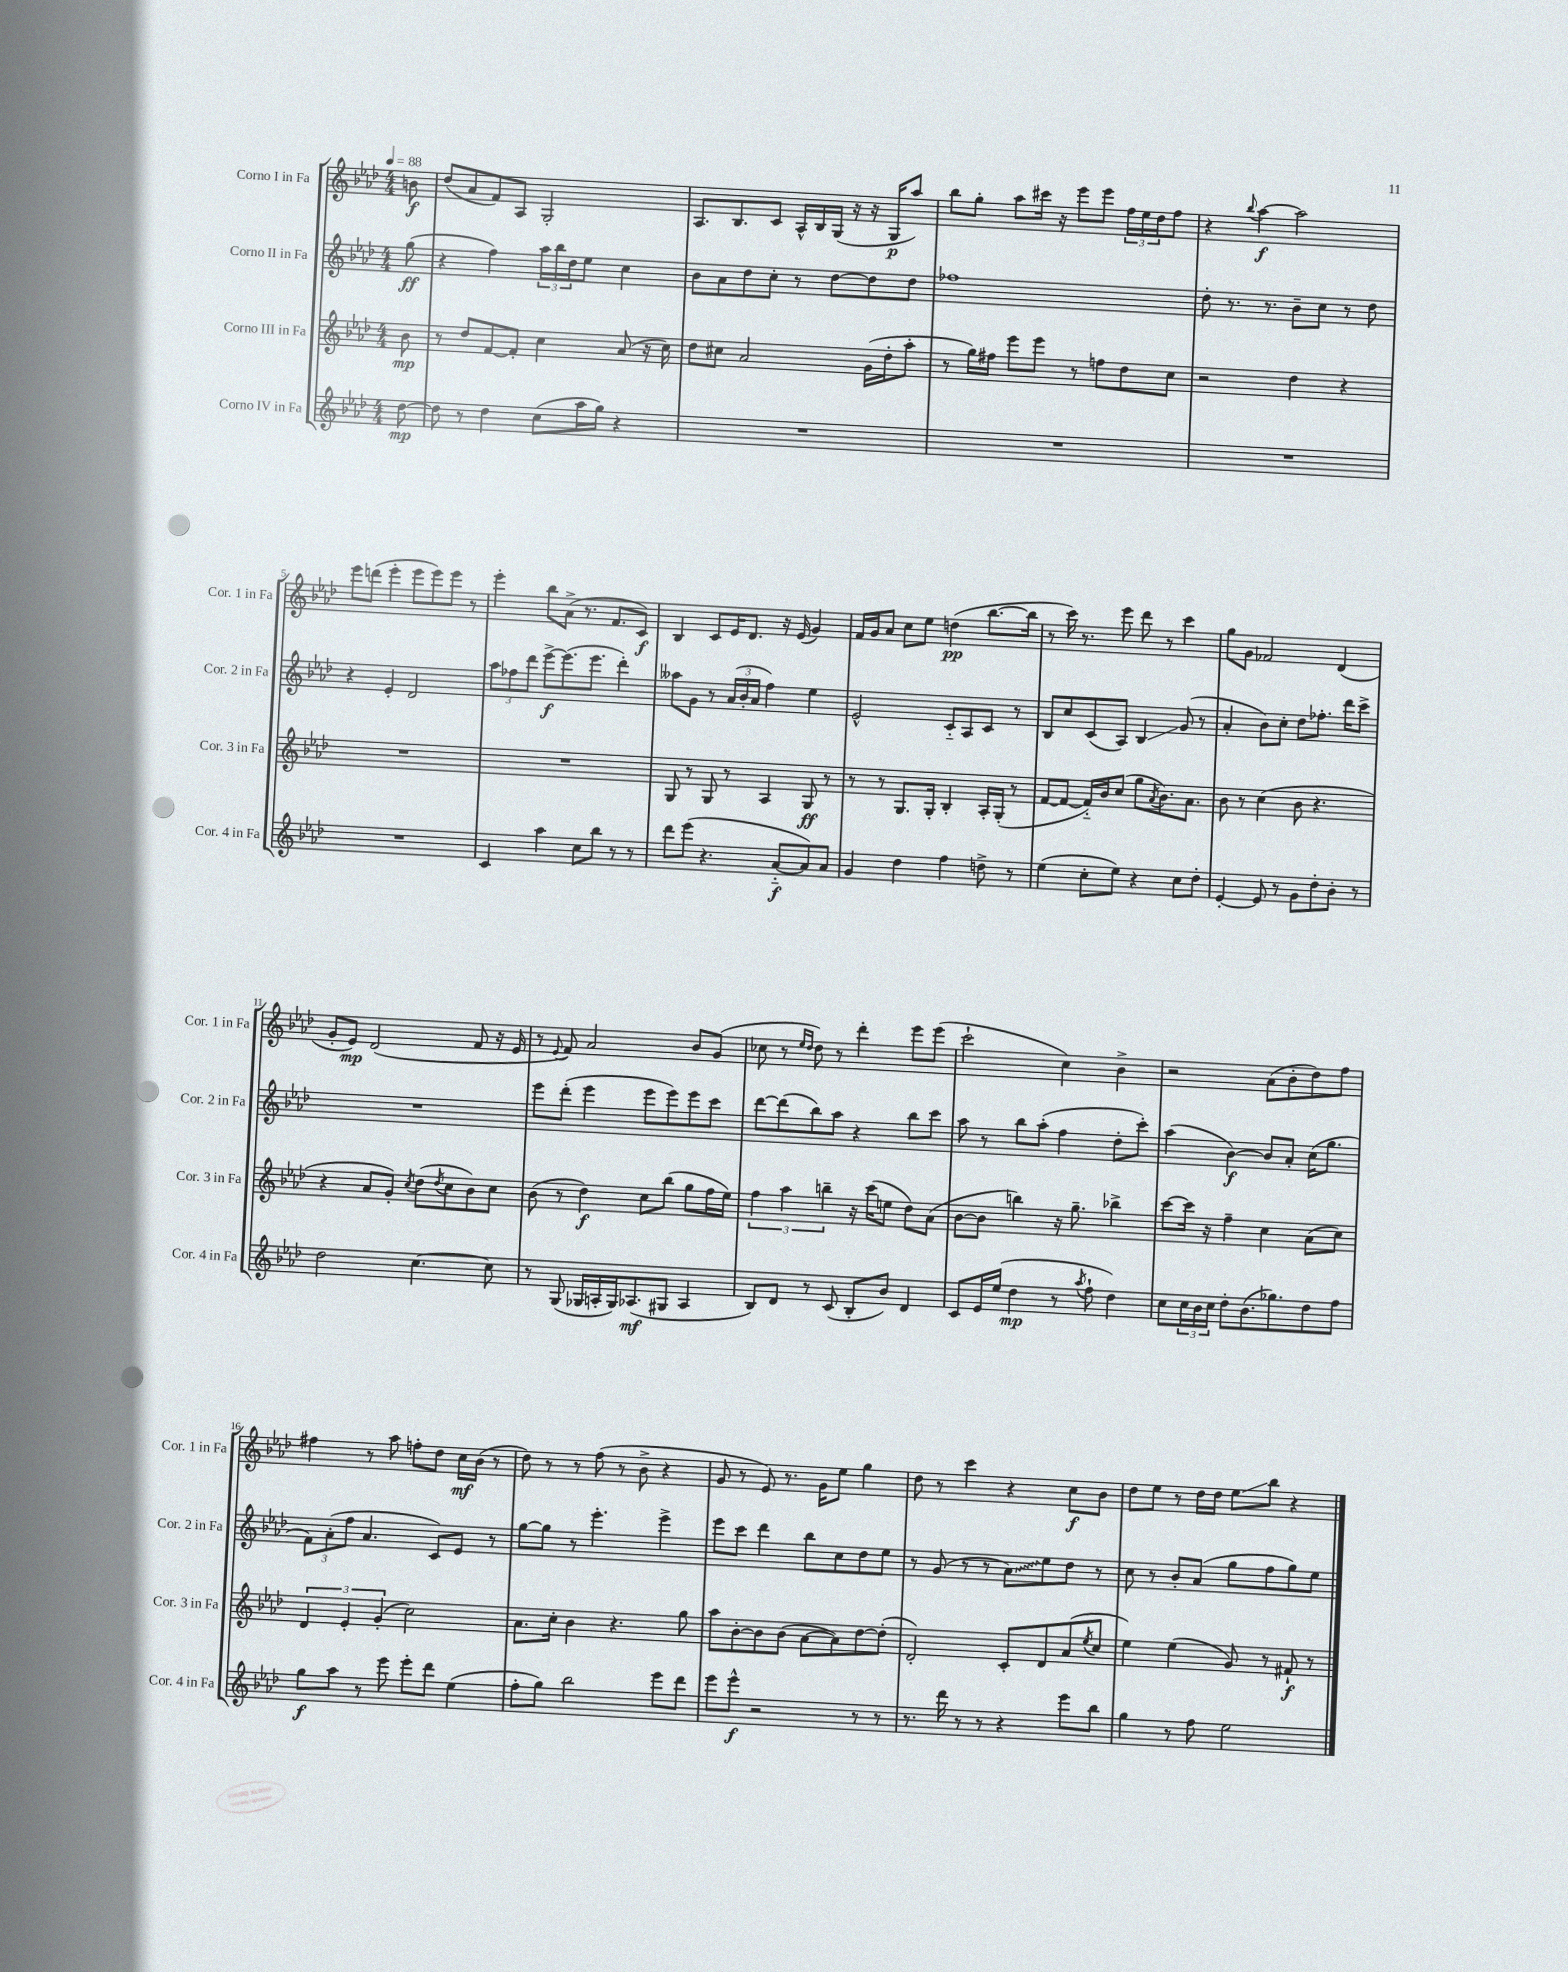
<<
\new StaffGroup <<
\new Staff = "s0" \with { instrumentName = "Corno I in Fa" shortInstrumentName = "Cor. 1 in Fa" } {
    \clef treble \key aes \major \numericTimeSignature \time 4/4 \partial 8 \tempo 4 = 88
    b'8\f |
    des''8( aes'8 f'8) aes8 g2-. |
    aes8. bes8. c'8 aes16-^ bes16 g16( r16 r16 g16\p aes''8) |
    bes''8 g''8-. aes''8 cis'''16 r16 ees'''8 ees'''8 \tuplet 3/2 { f''16 ees''16 des''16 } f''8 |
    r4 \appoggiatura { bes''8 } aes''4~\f aes''2 |
    ees'''8 d'''8( ees'''4-. ees'''8 ees'''8) ees'''8 r8 |
    ees'''4-. bes''8 aes'8->( r8. f'8. c'8\f) |
    bes4 c'8 ees'16 des'8. r16 ees'16( g'4) |
    f'16 g'16 aes'8 c''8 ees''8 d''4\pp( bes''8.~ bes''16 |
    r8 c'''16) r8. ees'''8 des'''8 r8 c'''4 |
    g''8 g'8 fes'2 des'4( |
    g'8-. ees'8\mp) des'2( f'8 r16 ees'16 |
    r8 \appoggiatura { ees'8 } f'8) aes'2 bes'8 g'8( |
    ces''8 r8 \grace { ees''16 des''16 } des''8) r8 des'''4-. ees'''8 ees'''8( |
    c'''2-! c''4) bes'4-> |
    r2 aes'8( bes'8-. des''8) f''8 |
    fis''4 r8 aes''8 f''8-. des''8 c''16\mf bes'16( r8 |
    des''8) r8 r8 f''8( r8 bes'8-> r4 |
    g'8 r8 ees'8) r8. g'16 ees''8 g''4 |
    des''8 r8 c'''4 r4 c''8\f bes'8 |
    des''8 ees''8 r8 des''16 des''16 ees''8\glissando bes''8 r4 \bar "|." |
}
\new Staff = "s1" \with { instrumentName = "Corno II in Fa" shortInstrumentName = "Cor. 2 in Fa" } {
    \clef treble \key aes \major \numericTimeSignature \time 4/4 \partial 8
    g''8\ff( |
    r4 f''4) \tuplet 3/2 { aes''16 bes''16 des''16 } ees''8 c''4 |
    bes'8 aes'8 des''8 c''8-. r8 des''8~ des''8 des''8 |
    fes''1 |
    des''8-. r8. r8. bes'8-- c''8 r8 des''8 |
    r4 ees'4-. des'2 |
    \tuplet 3/2 { aes''8 fes''8 des'''8 } ees'''8~->\f ees'''8.( ees'''8. des'''4-.) |
    aeses''8 g'8 r8 \tuplet 3/2 { aes'16( bes'16-. aes'16 } f''4) ees''4 |
    ees'2-^ c'8-_ aes8 c'8 r8 |
    bes8 c''8 c'8( aes8) bes4\glissando g'8( r8 |
    aes'4-. bes'8) c''8-. des''8 fes''8.-. des'''16 c'''8-> |
    R1 |
    ees'''8 des'''8-.( ees'''4 ees'''8 ees'''8) ees'''8 c'''8 |
    des'''8~ des'''8( bes''8) aes''8 r4 bes''8 c'''8 |
    aes''8 r8 bes''8 aes''8-.( f''4 des''8-. c'''8-.) |
    aes''4( bes'4~\f) bes'8 aes'8-. c''16( g''8. |
    \tuplet 3/2 { f'8) aes'8-.( f''8 } aes'4. c'8) ees'8 r8 |
    g''8~ g''8 r8 ees'''4.-. ees'''4-> |
    ees'''8 c'''8 des'''4 bes''8 c''8 des''8 ees''8 |
    r8 g'8( r8 r8 \once \override Glissando.style = #'zigzag aes'8\glissando) ees''8 des''8 r8 |
    c''8 r8 bes'8-. aes'8( g''8 f''8 g''8) ees''8 \bar "|." |
}
\new Staff = "s2" \with { instrumentName = "Corno III in Fa" shortInstrumentName = "Cor. 3 in Fa" } {
    \clef treble \key aes \major \numericTimeSignature \time 4/4 \partial 8
    bes'8\mp |
    r8 des''8 f'8~ f'8-. c''4 aes'8( r16 c''16) |
    des''8 cis''8 aes'2 g'16( des''16-. aes''8-. |
    r8 g''16) fis''16 ees'''8 ees'''8 r8 f''8 des''8 c''8 |
    r2 des''4 r4 |
    R1 |
    R1 |
    g8 r8 g8 r8 aes4 g8\ff r8 |
    r8 r8 g8. g16-. bes4-. aes16-. g16-.( r8 |
    f'8~ f'8~ f'16-_) bes'16 c''8( g''8 \acciaccatura { aes'8 } bes'8.) aes'8. |
    bes'8 r8 c''4( bes'8 r4. |
    r4 aes'8 g'8-.) \acciaccatura { c''8 } des''8( \acciaccatura { des''8 } c''8 bes'8) c''8 |
    bes'8( r8 des''4\f) c''8 bes''8( g''8 f''16 ees''16) |
    \tuplet 3/2 { f''4 aes''4 b''4-- } r16 c'''16( e''8 des''8) aes'8( |
    bes'8~ bes'8 b''4) r16 g''8.-- bes''4-> |
    c'''8~ c'''16 r16 f''4-- c''4 aes'8( c''8) |
    \tuplet 3/2 { des'4 ees'4-. g'4-.( } c''2) |
    aes'8. c''16-. bes'4 r4. g''8 |
    aes''8 bes'8~-. bes'8 bes'8( aes'8~ aes'8) des''8~ des''8-.( |
    des'2-.) c'8-. des'8 aes'8( \acciaccatura { ees''8 } c''8 |
    ees''4) ees''4( g'8) r8 fis'8-!\f r8 \bar "|." |
}
\new Staff = "s3" \with { instrumentName = "Corno IV in Fa" shortInstrumentName = "Cor. 4 in Fa" } {
    \clef treble \key aes \major \numericTimeSignature \time 4/4 \partial 8
    des''8~\mp |
    des''8 r8 des''4 c''8( aes''16 g''16) r4 |
    R1 |
    R1 |
    R1 |
    R1 |
    c'4 aes''4 c''8 bes''8 r8 r8 |
    des'''8 ees'''8( r4. aes'8~-_\f aes'8) aes'8 |
    g'4 des''4 f''4 d''8-> r8 |
    ees''4( c''8-. ees''8) r4 c''8 des''8-. |
    ees'4~-. ees'8 r8 g'8 des''8-. bes'8-. r8 |
    des''2 c''4.~ c''8 |
    r8 g8( ges16 a16-. ges16) aes8.\mf( gis8 aes4 |
    bes8) des'8 r8 c'8( bes8-. bes'8) des'4 |
    c'8 ees'16 ees''16( des''4\mp r8 \acciaccatura { aes''8 } f''8-! des''4) |
    c''8 \tuplet 3/2 { c''16 bes'16 c''16 } des''8-. bes'8.( ges''8.) des''8 f''8 |
    g''8\f aes''8 r8 ees'''8 ees'''8-. des'''8 ees''4( |
    f''8-. g''8) bes''2 ees'''8 des'''8 |
    ees'''8 ees'''8-^\f r2 r8 r8 |
    r8. des'''16 r8 r8 r4 ees'''8 bes''8 |
    g''4 r8 f''8 ees''2 \bar "|." |
}
>>
>>
